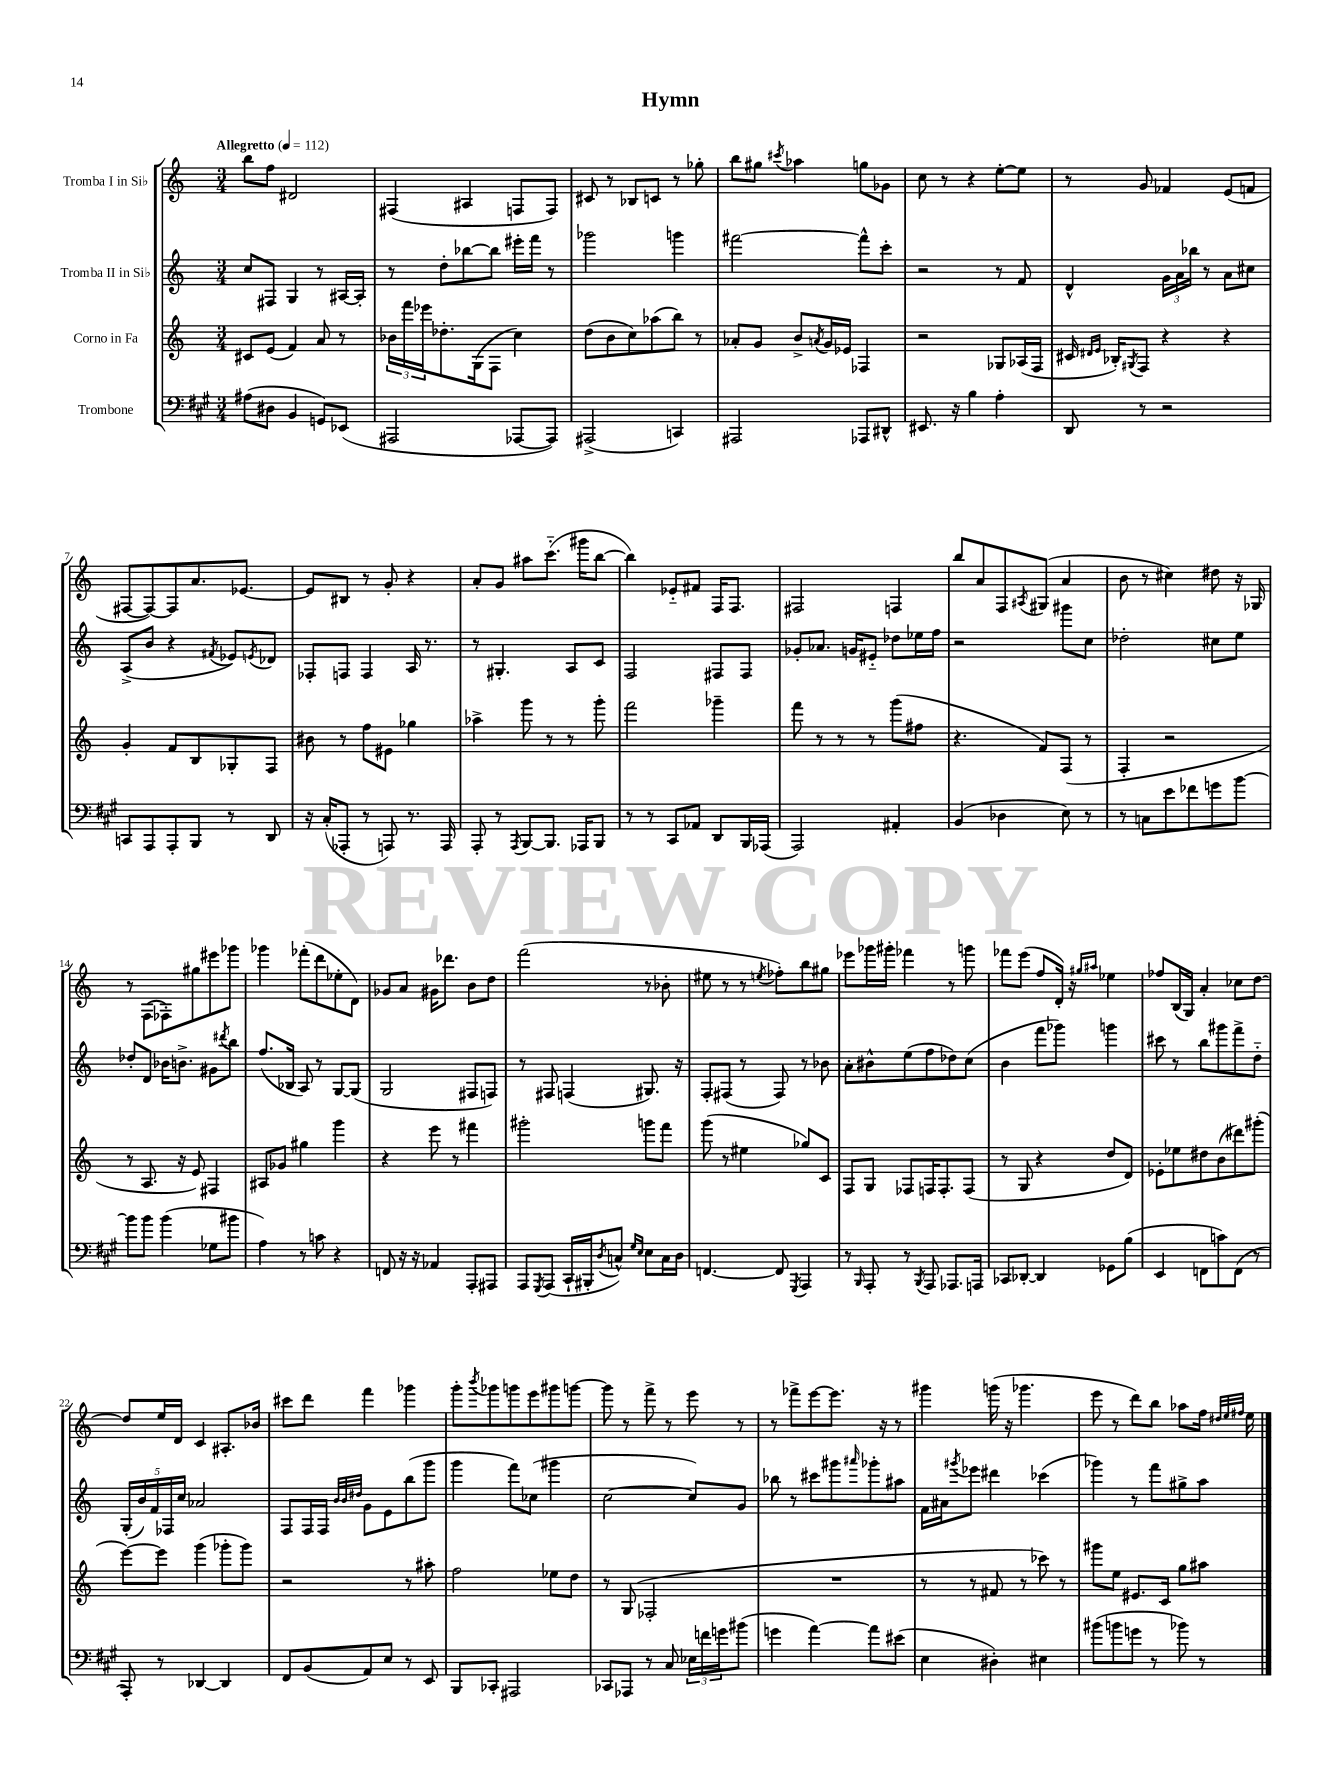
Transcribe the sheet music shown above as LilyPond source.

\header { title = "Hymn" }
<<
\new StaffGroup <<
\new Staff = "s0" \with { instrumentName = "Tromba I in Sib" } {
    \clef treble \key c \major \numericTimeSignature \time 3/4 \tempo "Allegretto" 4 = 112
    b''8 f''8 dis'2 |
    fis4( ais4 f8 f8) |
    cis'8 r8 bes8 c'8 r8 ges''8-. |
    b''8 gis''8 \acciaccatura { cis'''8 } aes''4 g''8 ges'8 |
    c''8 r8 r4 e''8~-. e''8 |
    r8 g'8 fes'4 e'8( f'8 |
    fis8~ fis8~) fis8 a'8. ees'8.~ |
    ees'8 bis8 r8 g'8-. r4 |
    a'8-. g'8 ais''8 c'''8.-_( gis'''16 b''8~ |
    b''4) ees'8-_ fis'8 f16 f8. |
    fis2 f4 |
    b''8 a'8 f8 \acciaccatura { ais8 } gis8( a'4 |
    b'8 r8 cis''4) dis''8 r16 ges16 |
    r8 f8( fes8-.) gis''8 eis'''8 ges'''8 |
    ges'''4 fes'''8-.( d'''8 ees''8-. d'8) |
    ges'8 a'8 gis'16 des'''8. b'8 d''8 |
    f'''2( r8 bes'8-. |
    eis''8 r8 r8 \acciaccatura { e''8 } fes''8-.) b''8 gis''8 |
    ees'''8 ges'''16 gis'''16-. fes'''4 r8 g'''8 |
    fes'''8 e'''8( f''8 d'16-.) r16 \grace { gis''16 ais''16 } ees''4 |
    fes''8 b16( g16) a'4-. ces''8 d''8~ |
    d''8 e''16 d'16 c'4 ais8.-. bes'16 |
    cis'''8 d'''8 f'''4 ges'''4 |
    g'''8-. \acciaccatura { b'''8 } ges'''8 g'''8 e'''8 gis'''8 g'''8~ |
    g'''8 r8 f'''8-> r8 e'''8 r8 |
    r8 fes'''8-> e'''8~ e'''8. r16 r8 |
    gis'''4 g'''16( r16 ges'''4. |
    e'''8 r8 d'''8) b''8 aes''8 f''16 \grace { dis''32 e''32 fis''32 } e''16 \bar "|." |
}
\new Staff = "s1" \with { instrumentName = "Tromba II in Sib" } {
    \clef treble \key c \major \numericTimeSignature \time 3/4
    c''8 fis8 g4 r8 ais16~ ais16-. |
    r8 d''8-. bes''8~ bes''8 eis'''16-. f'''16 r8 |
    ges'''2 g'''4 |
    fis'''2~ fis'''8-^ c'''8-. |
    r2 r8 f'8 |
    d'4-^ \tuplet 3/2 { g'16 a'16 bes''16 } r8 a'8 cis''8 |
    a8->( b'8 r4 \acciaccatura { fis'8 } ees'8) \acciaccatura { e'8 } des'8 |
    fes8-. f8 f4 a16 r8. |
    r8 gis4.-. a8 c'8 |
    f2 fis8 fis8 |
    ges'8-. aes'8. g'16 eis'8-_ des''8 ees''16 f''16 |
    r2 gis'''8 c''8 |
    des''2-. cis''8 e''8 |
    des''8-. d'8 bes'16 b'8.-> gis'8 \acciaccatura { dis'''8 } b''8 |
    f''8.( bes16 a8) r8 g8~ g8( |
    g2 fis8 f8) |
    r8 fis8 f4( gis8.) r16 |
    f8-. fis8( r8 fis8) r8 bes'8 |
    a'8-. bis'8-^ e''8( f''8 des''8) c''8( |
    b'4 f'''8 ges'''8) g'''4 |
    cis'''8 r8 b''8 gis'''8 f'''8-> d''8-_ |
    \tuplet 5/4 { g16-.( b'16) f'16 fes16 c''16 } aes'2 |
    f8 f16 f16 \grace { b'32 b'32 dis''32 } g'8 e'8 b''8( g'''8 |
    g'''4 f'''8) ces''8( gis'''4 |
    c''2~ c''8) g'8 |
    bes''8 r8 cis'''8 gis'''8 \grace { ais'''16 } ges'''8-. ais''8 |
    f'16 ais'16 \acciaccatura { gis'''8 } ees'''8 dis'''4 ces'''4( |
    ges'''4) r8 f'''8 gis''8-> a''8 \bar "|." |
}
\new Staff = "s2" \with { instrumentName = "Corno in Fa" } {
    \clef treble \key c \major \numericTimeSignature \time 3/4
    cis'8 e'8( f'4) a'8 r8 |
    \tuplet 3/2 { bes'16 f'''16 ees'''16 } des''8.-. g16( f8 c''4) |
    d''8( b'8 c''8) aes''8( b''8) r8 |
    aes'8-. g'8 b'8-> \acciaccatura { a'8 } g'16 ees'16 fes4 |
    r2 ges8 aes16( f16 |
    cis'16 \grace { dis'16 e'16 } bes16-.) \acciaccatura { gis8 } f8 r4 r4 |
    g'4-. f'8 b8 ges8-. f8 |
    bis'8 r8 f''8 eis'8 ges''4 |
    aes''4-> g'''8 r8 r8 g'''8-. |
    f'''2 ges'''4-- |
    f'''8 r8 r8 r8 g'''8( fis''8 |
    r4. f'8) f8( r8 |
    f4-. r2 |
    r8 a8. r16 e'8) fis4 |
    ais8 ges'8 gis''4 g'''4 |
    r4 e'''8 r8 fis'''4 |
    gis'''2-. g'''8 f'''8 |
    g'''8( r8 eis''4 ges''8) c'8 |
    f8 g8 fes8 f16 f8.-. f8( |
    r8 g8 r4 d''8 d'8) |
    ees'8-. ees''8 dis''8 b'8( dis'''8) gis'''8-.( |
    e'''8~) e'''8 g'''4( ges'''8-. ges'''8) |
    r2 r8 ais''8-. |
    f''2 ees''8 d''8 |
    r8 g8( fes2-. |
    R2. |
    r8 r8 fis'8 r8 ces'''8) r8 |
    gis'''8 e''8 eis'8. c'16 g''8 ais''8 \bar "|." |
}
\new Staff = "s3" \with { instrumentName = "Trombone" } {
    \clef bass \key a \major \numericTimeSignature \time 3/4
    ais8( dis8 b,4 g,8) ees,8( |
    ais,,2 aes,,8~ aes,,8) |
    ais,,2->( c,4) |
    ais,,2 aes,,8 dis,8-^ |
    eis,8. r16 b4 a4-. |
    d,8 r8 r2 |
    c,8 a,,8 a,,8-. b,,8 r8 d,8 |
    r16 cis16-.( aes,,8-. r8 a,,8) r8. a,,16 |
    a,,8-. r8 \acciaccatura { a,,8 } b,,8~ b,,8. aes,,16 b,,8 |
    r8 r8 cis,8 aes,8 d,8 b,,16 aes,,16( |
    a,,2) ais,4-. |
    b,4( des4 e8) r8 |
    r8 c8 e'8 fes'8 g'8 b'8~ |
    b'8 b'8 b'4( ges8 bis'8 |
    a4) r8 c'8 r4 |
    f,8 r16 r16 aes,4 a,,8-. ais,,8 |
    a,,8 \acciaccatura { gis,,8 } a,,8( cis,16-! bis,,16-. \acciaccatura { d8 } c8-^) \grace { gis16 e16 } e8 c16 d16 |
    f,4.~ f,8 \acciaccatura { gis,,8 } a,,4 |
    r8 \grace { b,,16 } a,,8-. r8 \acciaccatura { b,,8 } a,,8 aes,,8. a,,16 |
    ces,8 des,8~-. des,4 ges,8 b8( |
    e,4 f,8 c'8) f,8( r8 |
    a,,8-.) r8 des,4~ des,4 |
    fis,8 b,8( a,8) e8 r8 e,8 |
    b,,8 ces,8-. ais,,2 |
    ces,8 aes,,8 r8 cis8 \tuplet 3/2 { ees16 f'16 g'16 } bis'8( |
    g'4 a'4~) a'8 eis'8( |
    e4 dis4-.) eis4 |
    bis'8( b'8 g'8 r8 bes'8) r8 \bar "|." |
}
>>
>>
